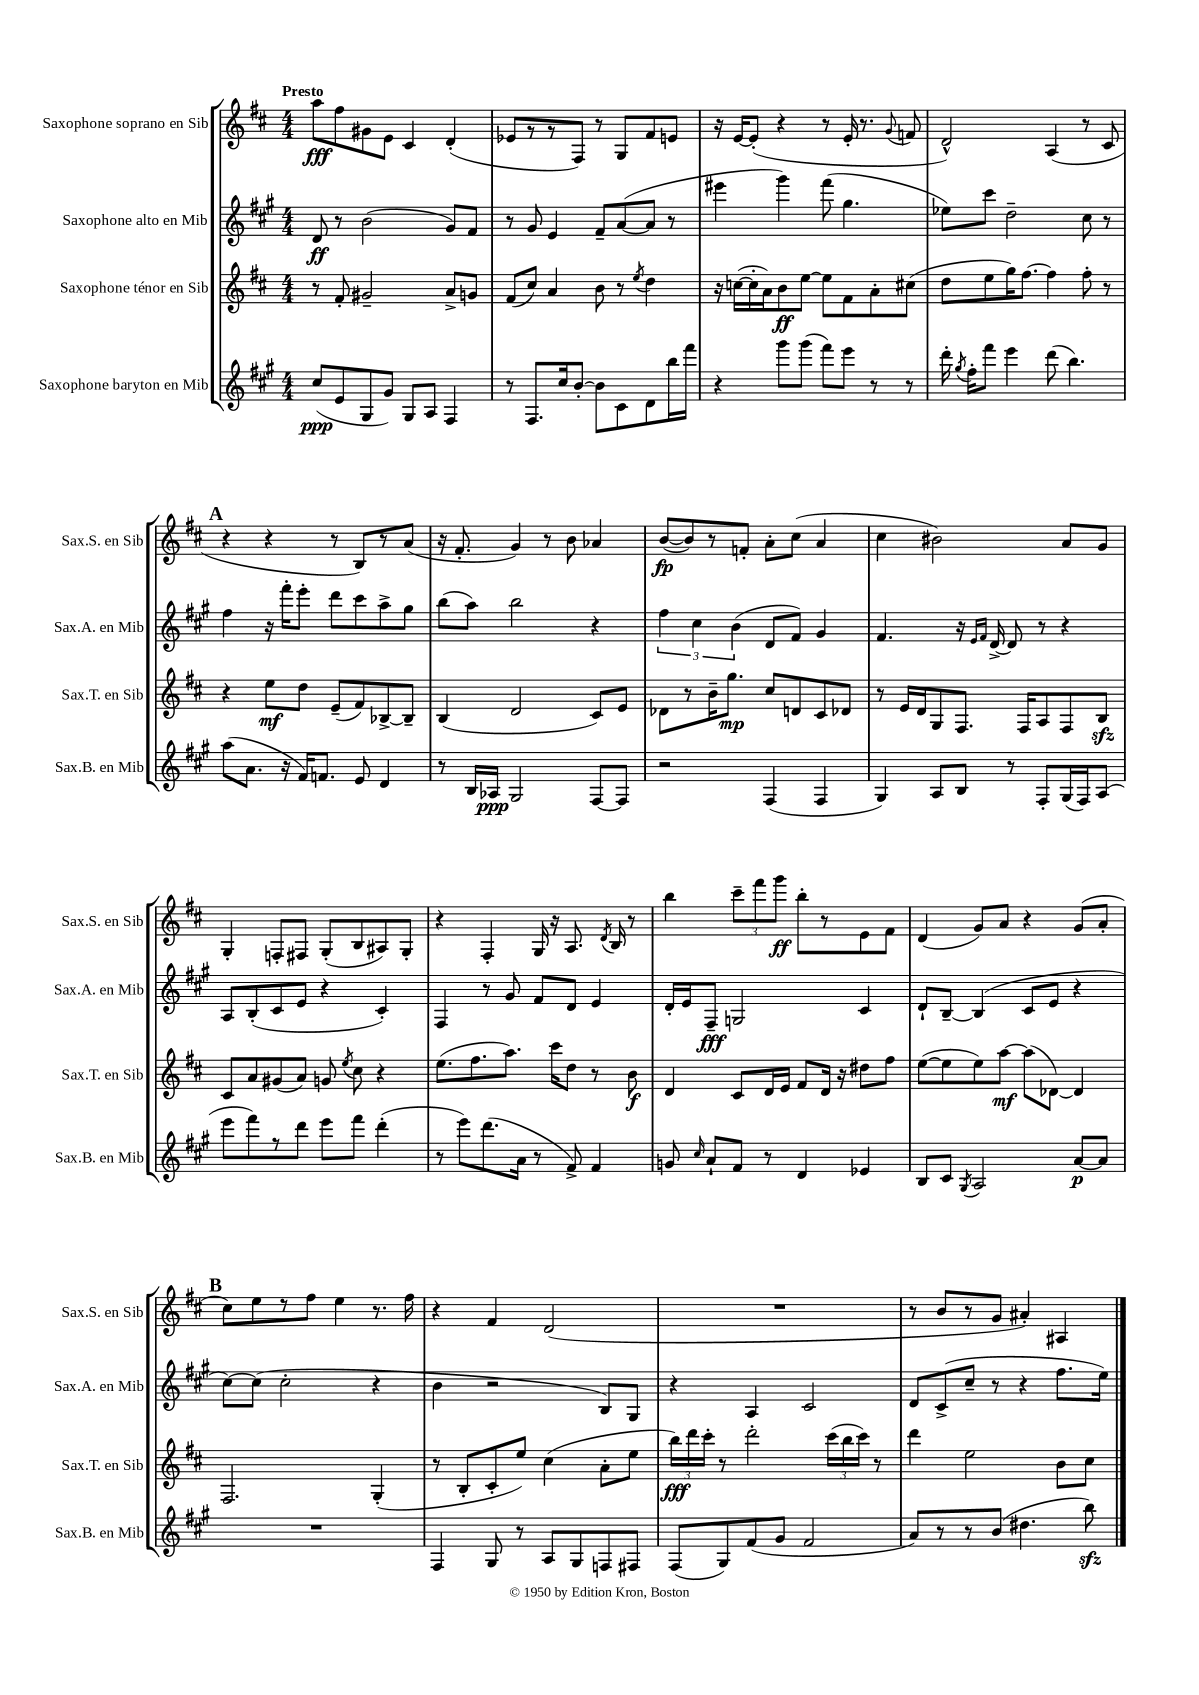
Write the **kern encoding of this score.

**kern	**kern	**kern	**kern
*staff4	*staff3	*staff2	*staff1
*clefG2	*clefG2	*clefG2	*clefG2
*k[f#c#g#]	*k[f#c#]	*k[f#c#g#]	*k[f#c#]
*M4/4	*M4/4	*M4/4	*M4/4
(8cc#	8r	8d	8aa
8e	8f#'	8r	8ff#
8G#	2g#~	(2b	8g#
8g#)	.	.	8e
8G#	.	.	4c#
8A	.	.	.
4F#	8a^	8g#)	(4d'
.	8g	8f#	.
=	=	=	=
8r	(8f#	8r	8e-
8.F#	8cc#)	8g#	8r
.	4a	4e	8r
16cc#	.	.	.
[8b'	.	.	8F#)
8b]	8b	8f#~	8r
8c#	8r	([8a	8G
.	8qee	.	.
8d	4dd	8a]	8f#
16bb	.	8r	8e
16fff#	.	.	.
=	=	=	=
4r	16r	4eee#	16r
.	([16cc	.	[16e
.	16cc']	.	(8e']
.	16a)	.	.
8ggg#	8b	4ggg#)	4r
(8ggg#	[8ee	.	.
8fff#)	8ee]	(8fff#	8r
8eee	8f#	4.gg#	16e'
.	.	.	8.r
8r	8a'	.	.
.	.	.	8qqg
8r	(8cc#	.	8f
=	=	=	=
16ddd'	8dd	8ee-)	2d^^)
8qgg#	.	.	.
16ff#'	.	.	.
8fff#	8ee	8ccc#	.
4eee	16gg)	2dd~	.
.	[8.ff#	.	.
(8ddd	4ff#]	.	(4A
4.bb)	.	.	.
.	8ff#'	8cc#	8r
.	8r	8r	8c#
=	=	=	=
(8aa	4r	4ff#	4r
8.a	.	.	.
.	8ee	16r	4r
16r	.	16fff#'	.
16f#)	8dd	8eee'	.
8.f	.	.	.
.	(8e~	8ddd	8r
8e	8f#)	8ccc#	8B)
4d	[8B-^	8aa^	8r
.	8B-~]	8gg#	(8a
=	=	=	=
8r	(4B	(8bb	16r
.	.	.	8.f#'
16B	.	8aa)	.
16A-	.	.	.
2G#	2d	2bb	4g)
.	.	.	8r
.	.	.	8b
[8F#	8c#)	4r	4a-
8F#]	8e	.	.
=	=	=	=
2r	8d-	6ff#	([8b
.	8r	.	8b])
.	.	6cc#	.
.	16b~	.	8r
.	8.gg	.	.
.	.	(6b	.
.	.	.	8f'
(4F#	8cc#	8d	8a'
.	8d	8f#)	(8cc#
4F#	8c#	4g#	4a
.	8d-	.	.
=	=	=	=
4G#)	8r	4.f#	4cc#
.	16e	.	.
.	16d	.	.
8A	8G	.	2b#)
8B	8.F#	16r	.
.	.	16qqe	.
.	.	16qqf#	.
.	.	[16d^	.
8r	.	8d]	.
.	16F#	.	.
8F#'	8A	8r	.
(16G#	8F#	4r	8a
16F#)	.	.	.
(8A	8B	.	8g
=	=	=	=
8eee	8c#	8A	4G'
8fff#)	8a	(8B'	.
8r	(8g#	8c#	8F'
8ddd	8a)	8e	8F#
8eee	8g	4r	(8G'
.	8qee	.	.
8fff#	8cc#	.	8B
(4ddd'	4r	4c#')	8A#)
.	.	.	8G'
=	=	=	=
8r	(8.ee	4F#	4r
8eee)	.	.	.
.	8.ff#	.	.
(8.ddd	.	8r	4F#'
.	8.aa)	8g#	.
16a	.	.	.
8r	.	8f#	16G
.	16ccc#	.	16r
8f#^)	8dd	8d	8.A
4f#	8r	4e	.
.	.	.	8qd
.	.	.	16B
.	8b	.	8r
=	=	=	=
8g	4d	16d'	4bb
.	.	16e	.
16qqcc#	.	.	.
8a`	.	8F#~	.
8f#	8c#	2G	12ccc#~
.	.	.	12fff#
8r	16d	.	.
.	.	.	12ggg
.	16e	.	.
4d	8f#	.	8bb'
.	16d	.	8r
.	16r	.	.
4e-	8dd#	4c#	8e
.	8ff#	.	8f#
=	=	=	=
8B	([8ee	8d`	(4d
8c#	8ee]	[8B~	.
8qG#	.	.	.
2A	8ee)	(4B]	8g)
.	[8aa	.	8a
.	(8aa]	8c#	4r
.	[8d-)	8e	.
[8a	4d-]	4r	(8g
8a]	.	.	8a'
=	=	=	=
1r	2.F#	[8cc#)	8cc#)
.	.	(8cc#]	8ee
.	.	2cc#'	8r
.	.	.	8ff#
.	.	.	4ee
.	(4G'	4r	8.r
.	.	.	16ff#
=	=	=	=
4F#	8r	4b	4r
.	8B'	.	.
8G#	8c#'	2r	4f#
8r	8ee)	.	.
8A	(4cc#	.	(2d
8G#	.	.	.
8F	8a'	8B)	.
8F#	8ee	8G#	.
=	=	=	=
(8F#	24bb)	4r	1r
.	24ddd	.	.
.	24ccc#'	.	.
8G#)	8r	.	.
(8f#	2ddd'	4A	.
8g#	.	.	.
2f#	.	2c#	.
.	(24ccc#	.	.
.	24bb	.	.
.	24ccc#)	.	.
.	8r	.	.
=	=	=	=
8a)	4ddd	8d	8r
8r	.	(8c#^	8b
8r	2ee	8cc#~	8r
(8b	.	8r	8g
4.dd#	.	4r	4a#')
.	8b	8.ff#	4A#
8bb)	8cc#	.	.
.	.	16ee)	.
==	==	==	==
*-	*-	*-	*-
